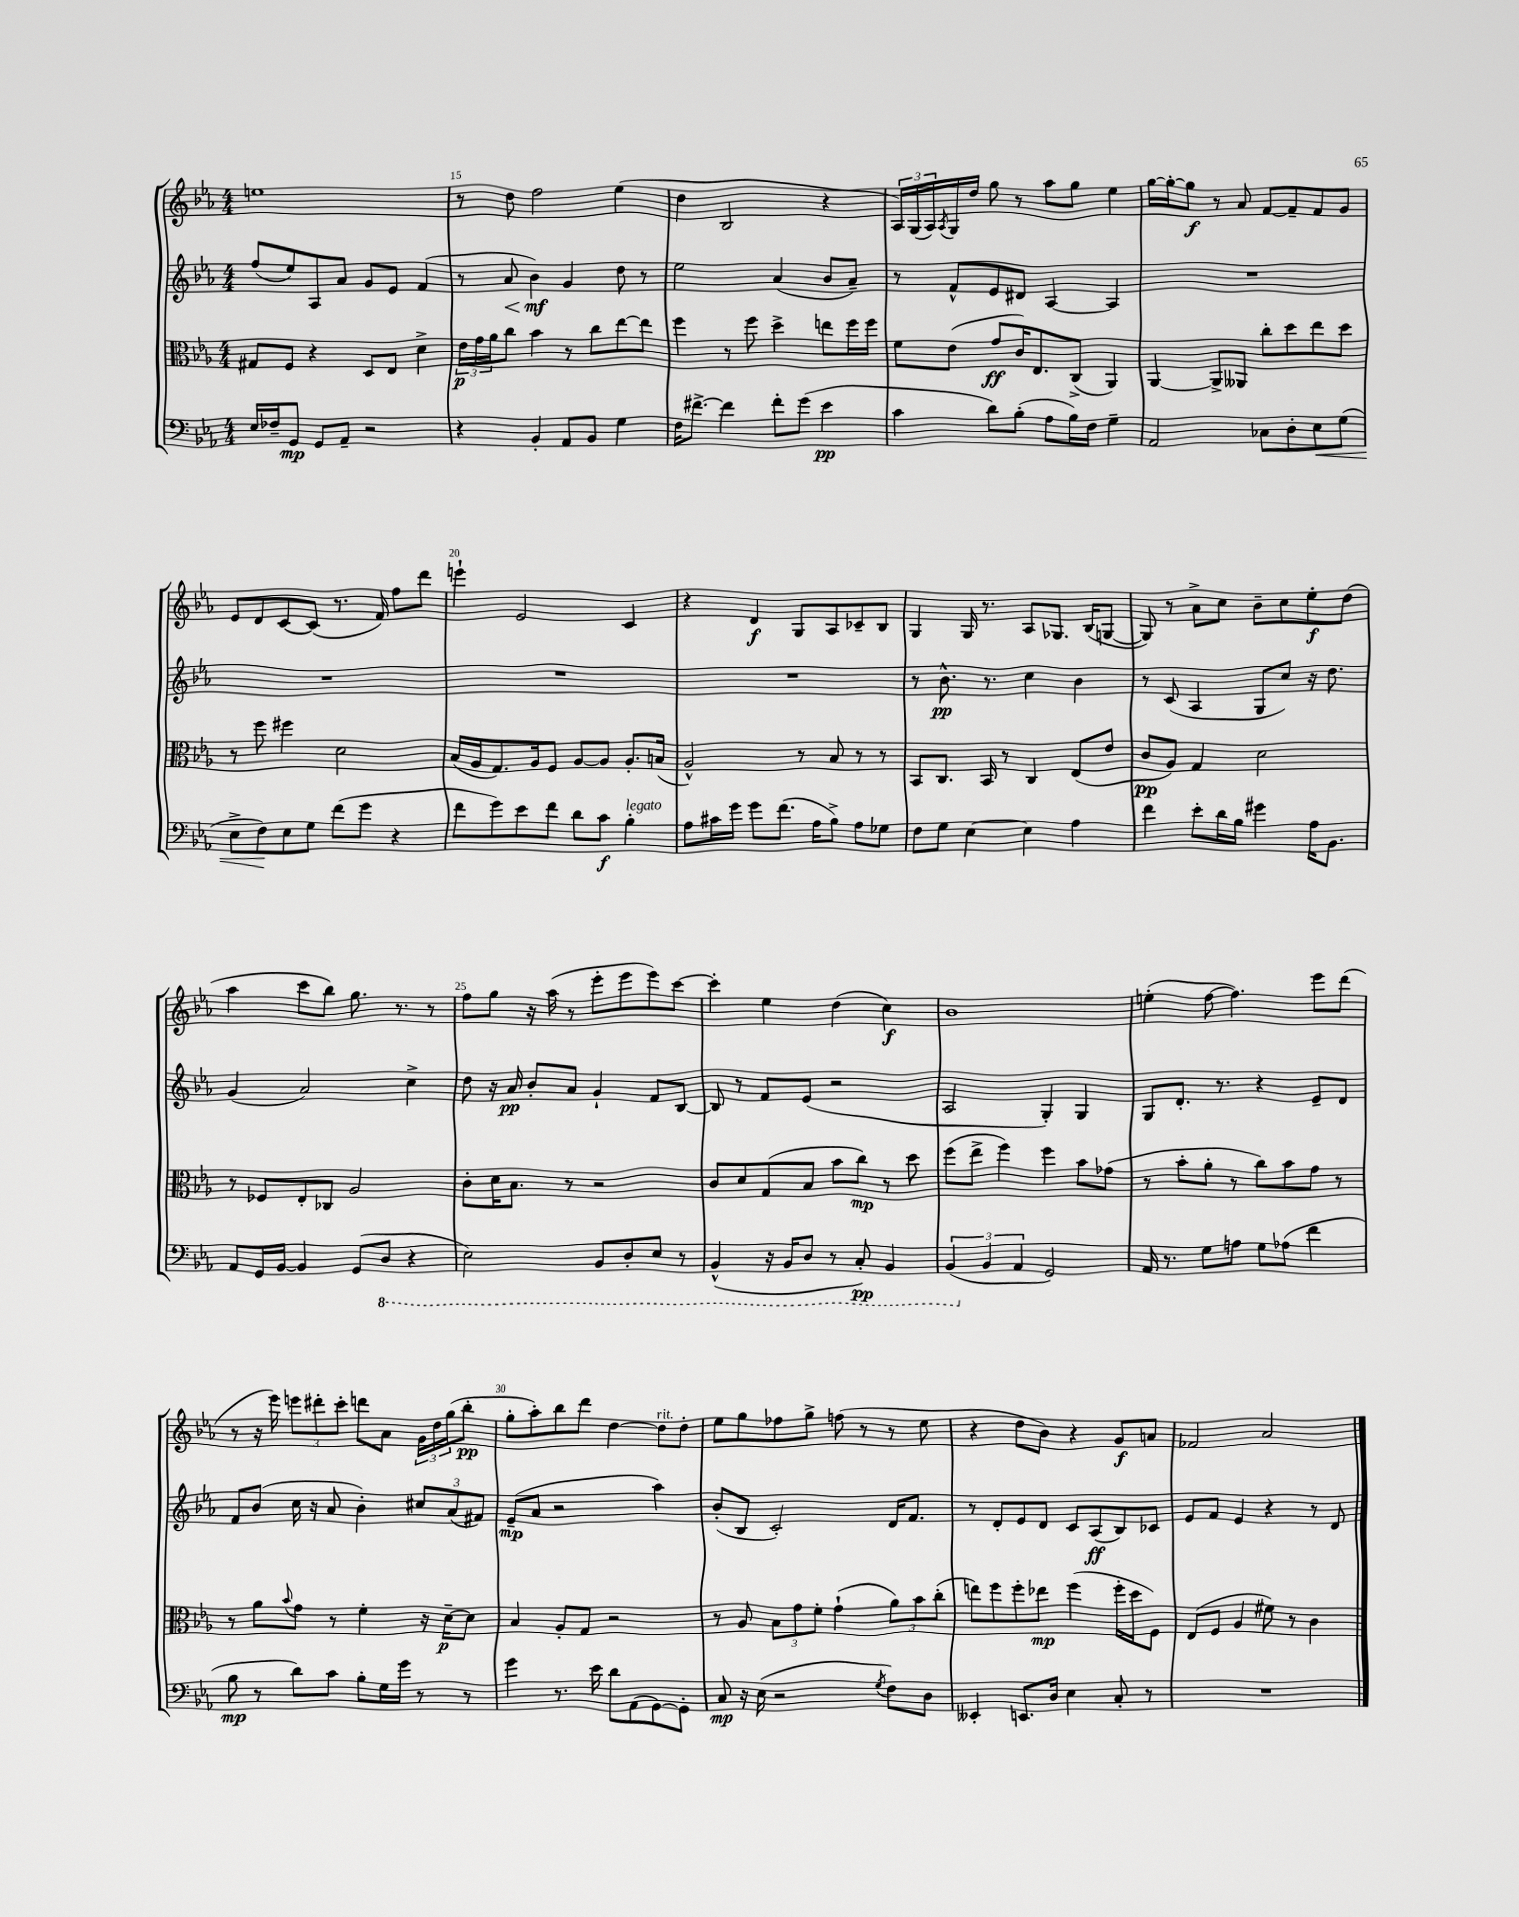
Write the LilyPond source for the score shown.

<<
\new StaffGroup <<
\new Staff = "s0" {
    \clef treble \key ees \major \numericTimeSignature \time 4/4
    e''1 |
    r8 d''8 f''2 ees''4( |
    d''4 bes2 r4 |
    \tuplet 3/2 { aes16) g16( aes16) } \acciaccatura { aes8 } g16 d''16 g''8 r8 aes''8 g''8 ees''4 |
    g''16~ g''16~-. g''8\f r8 aes'8 f'8~ f'8-- f'8 g'8 |
    ees'8 d'8 c'8~ c'8( r8. f'16) f''8 d'''8 |
    e'''4-! ees'2 c'4 |
    r4 d'4\f g8 aes8 ces'8-- bes8 |
    g4 g16 r8. aes8 ges8. bes16( g8~ |
    g8) r8 aes'8-> c''8 bes'8-- c''8 ees''8-.\f d''8( |
    aes''4 c'''8 bes''8) g''8. r8. r8 |
    f''8 g''8 r16 aes''16( r8 ees'''8-. ees'''8 ees'''8) c'''8~ |
    c'''4-. ees''4 d''4( c''4\f) |
    bes'1 |
    e''4-.( f''8~ f''4.) ees'''8 d'''8( |
    r8 r16 ees'''16) \tuplet 3/2 { e'''8 dis'''8-. c'''8-. } d'''8 aes'8 \tuplet 3/2 { g'16 d''16 g''16( } bes''8-.\pp |
    g''8-. aes''8-.) bes''8 d'''8 d''4~ d''8^\markup { \italic "rit." } d''8-. |
    ees''8 g''8 fes''8 g''8-> f''8( r8 r8 ees''8 |
    r4 d''8 bes'8) r4 g'8\f a'8 |
    fes'2 aes'2 \bar "|." |
}
\new Staff = "s1" {
    \clef treble \key ees \major \numericTimeSignature \time 4/4
    f''8( ees''8) aes8 aes'8 g'8 ees'8 f'4( |
    r8 aes'8\< bes'4\mf\!) g'4 d''8 r8 |
    ees''2 aes'4( bes'8 aes'8--) |
    r8 f'8-^ ees'8 dis'8 aes4~ aes4 |
    R1 |
    R1 |
    R1 |
    R1 |
    r8 bes'8.-^\pp r8. c''4 bes'4 |
    r8 c'8( aes4 g8 c''8) r16 d''8. |
    g'4( aes'2) c''4-> |
    d''8 r16 aes'16\pp bes'8-. aes'8 g'4-! f'8 bes8~ |
    bes8 r8 f'8 ees'8( r2 |
    aes2 g4-.) g4 |
    g8 d'8.-. r8. r4 ees'8-- d'8 |
    f'8 bes'8( c''16 r16 aes'8 bes'4-.) \tuplet 3/2 { cis''8 aes'8( fis'8) } |
    ees'8--\mp( aes'8 r2 aes''4) |
    bes'8-.( bes8 c'2-.) d'16 f'8. |
    r8 d'8-. ees'8 d'8 c'8 aes8\ff( bes8) ces'8 |
    ees'8 f'8 ees'4 r4 r8 d'8 \bar "|." |
}
\new Staff = "s2" {
    \clef alto \key ees \major \numericTimeSignature \time 4/4
    gis8 f8 r4 d8 ees8 d'4-> |
    \tuplet 3/2 { ees'16\p g'16 aes'16 } c''8 bes'4 r8 c''8 ees''8~ ees''8 |
    f''4 r8 f''8 d''4-> e''8 f''16 f''16 |
    f'8 ees'8( g'8\ff c'16) ees8. c8->( aes,4) |
    aes,4~ aes,8-> aeses,8 c''8-. d''8 ees''8 d''8 |
    r8 f''8 fis''4 d'2 |
    bes16( aes16 g8.) aes16 f8 aes8~ aes8 aes8.-. b16( |
    aes2-^) r8 bes8 r8 r8 |
    bes,8 c8. bes,16 r8 c4 ees8( ees'8 |
    c'8\pp aes8) g4 d'2 |
    r8 fes8 ees8-. ces8 aes2 |
    c'8-. d'16 bes8. r8 r2 |
    c'8 d'8 g8( bes8 bes'8 c''8\mp) r8 d''8 |
    f''8( ees''8-> f''4) f''4 bes'8 ges'8( |
    r8 bes'8-. aes'8-. r8 c''8) bes'8 g'8 r8 |
    r8 aes'8 \appoggiatura { bes'8 } g'8 r8 f'4-. r16 d'16~--\p d'8 |
    bes4 aes8-. g8 r2 |
    r8 aes8 \tuplet 3/2 { bes8 g'8 f'8-. } g'4-!( \tuplet 3/2 { aes'8) bes'8 c''8-.( } |
    e''8) f''8 f''8-. ees''8\mp f''4( f''16-. d''16 f8) |
    ees8( f8 aes4 fis'8) r8 c'4 \bar "|." |
}
\new Staff = "s3" {
    \clef bass \key ees \major \numericTimeSignature \time 4/4
    ees16 fes16-- g,8\mp g,8 aes,8-- r2 |
    r4 bes,4-. aes,8 bes,8 g4 |
    f16 fis'8.~-> fis'4 fis'8-. g'8( ees'4\pp |
    c'4 d'8) bes8-.( aes8 bes16) f16 g4-- |
    aes,2 ces8 d8-. ees8\< g8( |
    ees8-> f8\!) ees8 g8 f'8( g'8 r4 |
    f'8 g'8) ees'8 f'8 d'8 c'8\f bes4-.^\markup { \italic "legato" } |
    aes8 cis'16 g'16 g'8 f'8.( aes16 bes8->) aes8 ges8 |
    f8 g8 ees4~ ees4 aes4 |
    f'4 ees'8-. d'16 bes16 gis'4 aes16 bes,8. |
    aes,8 g,16 bes,16~ bes,4 g,8( \ottava #-1 d,8 r4 |
    ees,2) bes,,8 d,8-. ees,8 r8 |
    bes,,4-^( r16 bes,,16 d,8 r8 c,8-.\pp) bes,,4 |
    \tuplet 3/2 { bes,,4( \ottava #0 bes,4 aes,4 } g,2) |
    aes,16 r8. g8 a8 g8 aes8( f'4 |
    bes8\mp r8 d'8) c'8 bes8-. g16 g'16 r8 r8 |
    g'4 r8. ees'16 d'8 aes,8( g,8~) g,8-. |
    c8\mp r16 ees16( r2 \acciaccatura { g8 } f8) d8 |
    eeses,4-. e,8. d16 ees4 c8-. r8 |
    R1 \bar "|." |
}
>>
>>
\layout { \context { \Score currentBarNumber = #14 \override BarNumber.break-visibility = ##(#f #t #t) barNumberVisibility = #(every-nth-bar-number-visible 5) } }
